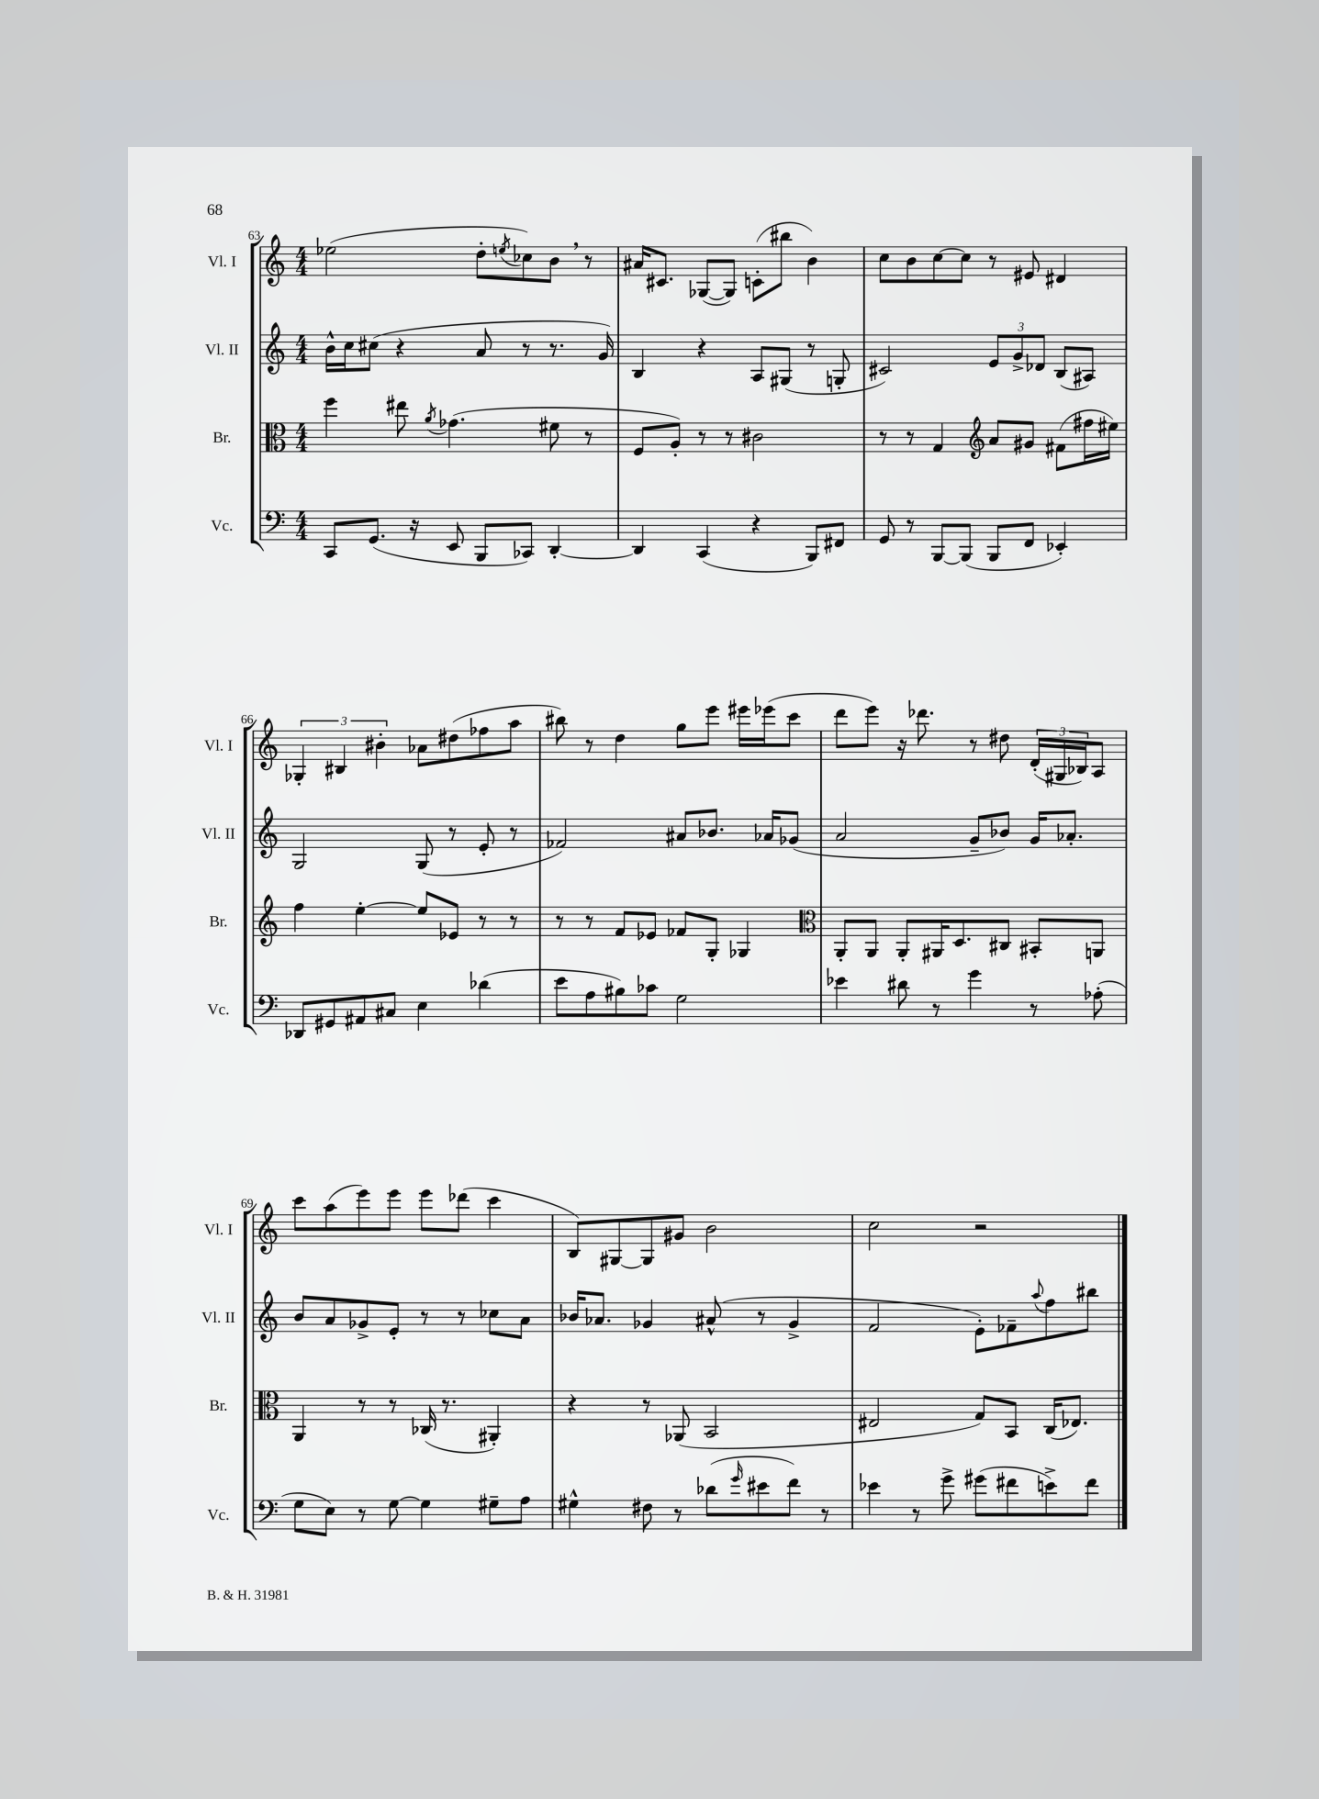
<<
\new StaffGroup <<
\new Staff = "s0" \with { instrumentName = "Vl. I" shortInstrumentName = "Vl. I" } {
    \clef treble \key c \major \numericTimeSignature \time 4/4
    ees''2( d''8-. \acciaccatura { e''8 } ces''8) b'8 \breathe r8 |
    ais'16 cis'8. ges8~( ges8) c'8-.( bis''8 b'4) |
    c''8 b'8 c''8~ c''8 r8 eis'8 dis'4 |
    \tuplet 3/2 { ges4-. bis4 bis'4-. } aes'8 dis''8( fes''8 a''8 |
    bis''8) r8 d''4 g''8 e'''8 eis'''16 ees'''16( c'''8 |
    d'''8 e'''8) r16 des'''8. r8 dis''8 \tuplet 3/2 { d'16-.( gis16 bes16) } a8 |
    c'''8 a''8( e'''8) e'''8 e'''8 des'''8( c'''4 |
    b8) gis8~ gis8 gis'8 b'2 |
    c''2 r2 \bar "|." |
}
\new Staff = "s1" \with { instrumentName = "Vl. II" shortInstrumentName = "Vl. II" } {
    \clef treble \key c \major \numericTimeSignature \time 4/4
    b'16-^ c''16 cis''8( r4 a'8 r8 r8. g'16) |
    b4 r4 a8 gis8( r8 g8-. |
    cis'2) \tuplet 3/2 { e'8 g'8-> des'8 } b8( ais8) |
    g2 g8( r8 e'8-. r8 |
    fes'2) ais'8 bes'8. aes'16 ges'8( |
    a'2 g'8-- bes'8) g'16 aes'8.-. |
    b'8 a'8 ges'8-> e'8-. r8 r8 ces''8 a'8 |
    bes'16 aes'8. ges'4 ais'8-^( r8 ges'4-> |
    f'2 e'8-.) fes'8-- \appoggiatura { a''8 } f''8 bis''8 \bar "|." |
}
\new Staff = "s2" \with { instrumentName = "Br." shortInstrumentName = "Br." } {
    \clef alto \key c \major \numericTimeSignature \time 4/4
    f''4 eis''8 \acciaccatura { a'8 } ges'4.( fis'8 r8 |
    f8 a8-.) r8 r8 cis'2 |
    r8 r8 g4 \clef treble a'8 gis'8 fis'8( fis''16 eis''16) |
    f''4 e''4~-. e''8 ees'8 r8 r8 |
    r8 r8 f'8 ees'8 fes'8 g8-. ges4 |
    \clef alto a,8-. a,8 a,8-. ais,16 d8. cis8 bis,8-. a,8 |
    a,4 r8 r8 ces16( r8. ais,4-.) |
    r4 r8 aes,8( b,2 |
    eis2 g8) b,8 c16( ees8.) \bar "|." |
}
\new Staff = "s3" \with { instrumentName = "Vc." shortInstrumentName = "Vc." } {
    \clef bass \key c \major \numericTimeSignature \time 4/4
    c,8 g,8.( r16 e,8 b,,8 ces,8) d,4~-. |
    d,4 c,4( r4 b,,8) fis,8 |
    g,8 r8 b,,8~ b,,8( b,,8 f,8 ees,4-.) |
    des,8 gis,8 ais,8 cis8 e4 des'4( |
    e'8 a8 bis8) ces'8 g2 |
    ees'4 dis'8 r8 g'4 r8 aes8-.( |
    g8 e8) r8 g8~ g4 gis8-- a8 |
    gis4-^ fis8 r8 des'8( \grace { g'16 } eis'8 f'8) r8 |
    ees'4 r8 g'8-> gis'8( fis'8 e'8->) fis'8 \bar "|." |
}
>>
>>
\layout { \context { \Score currentBarNumber = #63 } }
